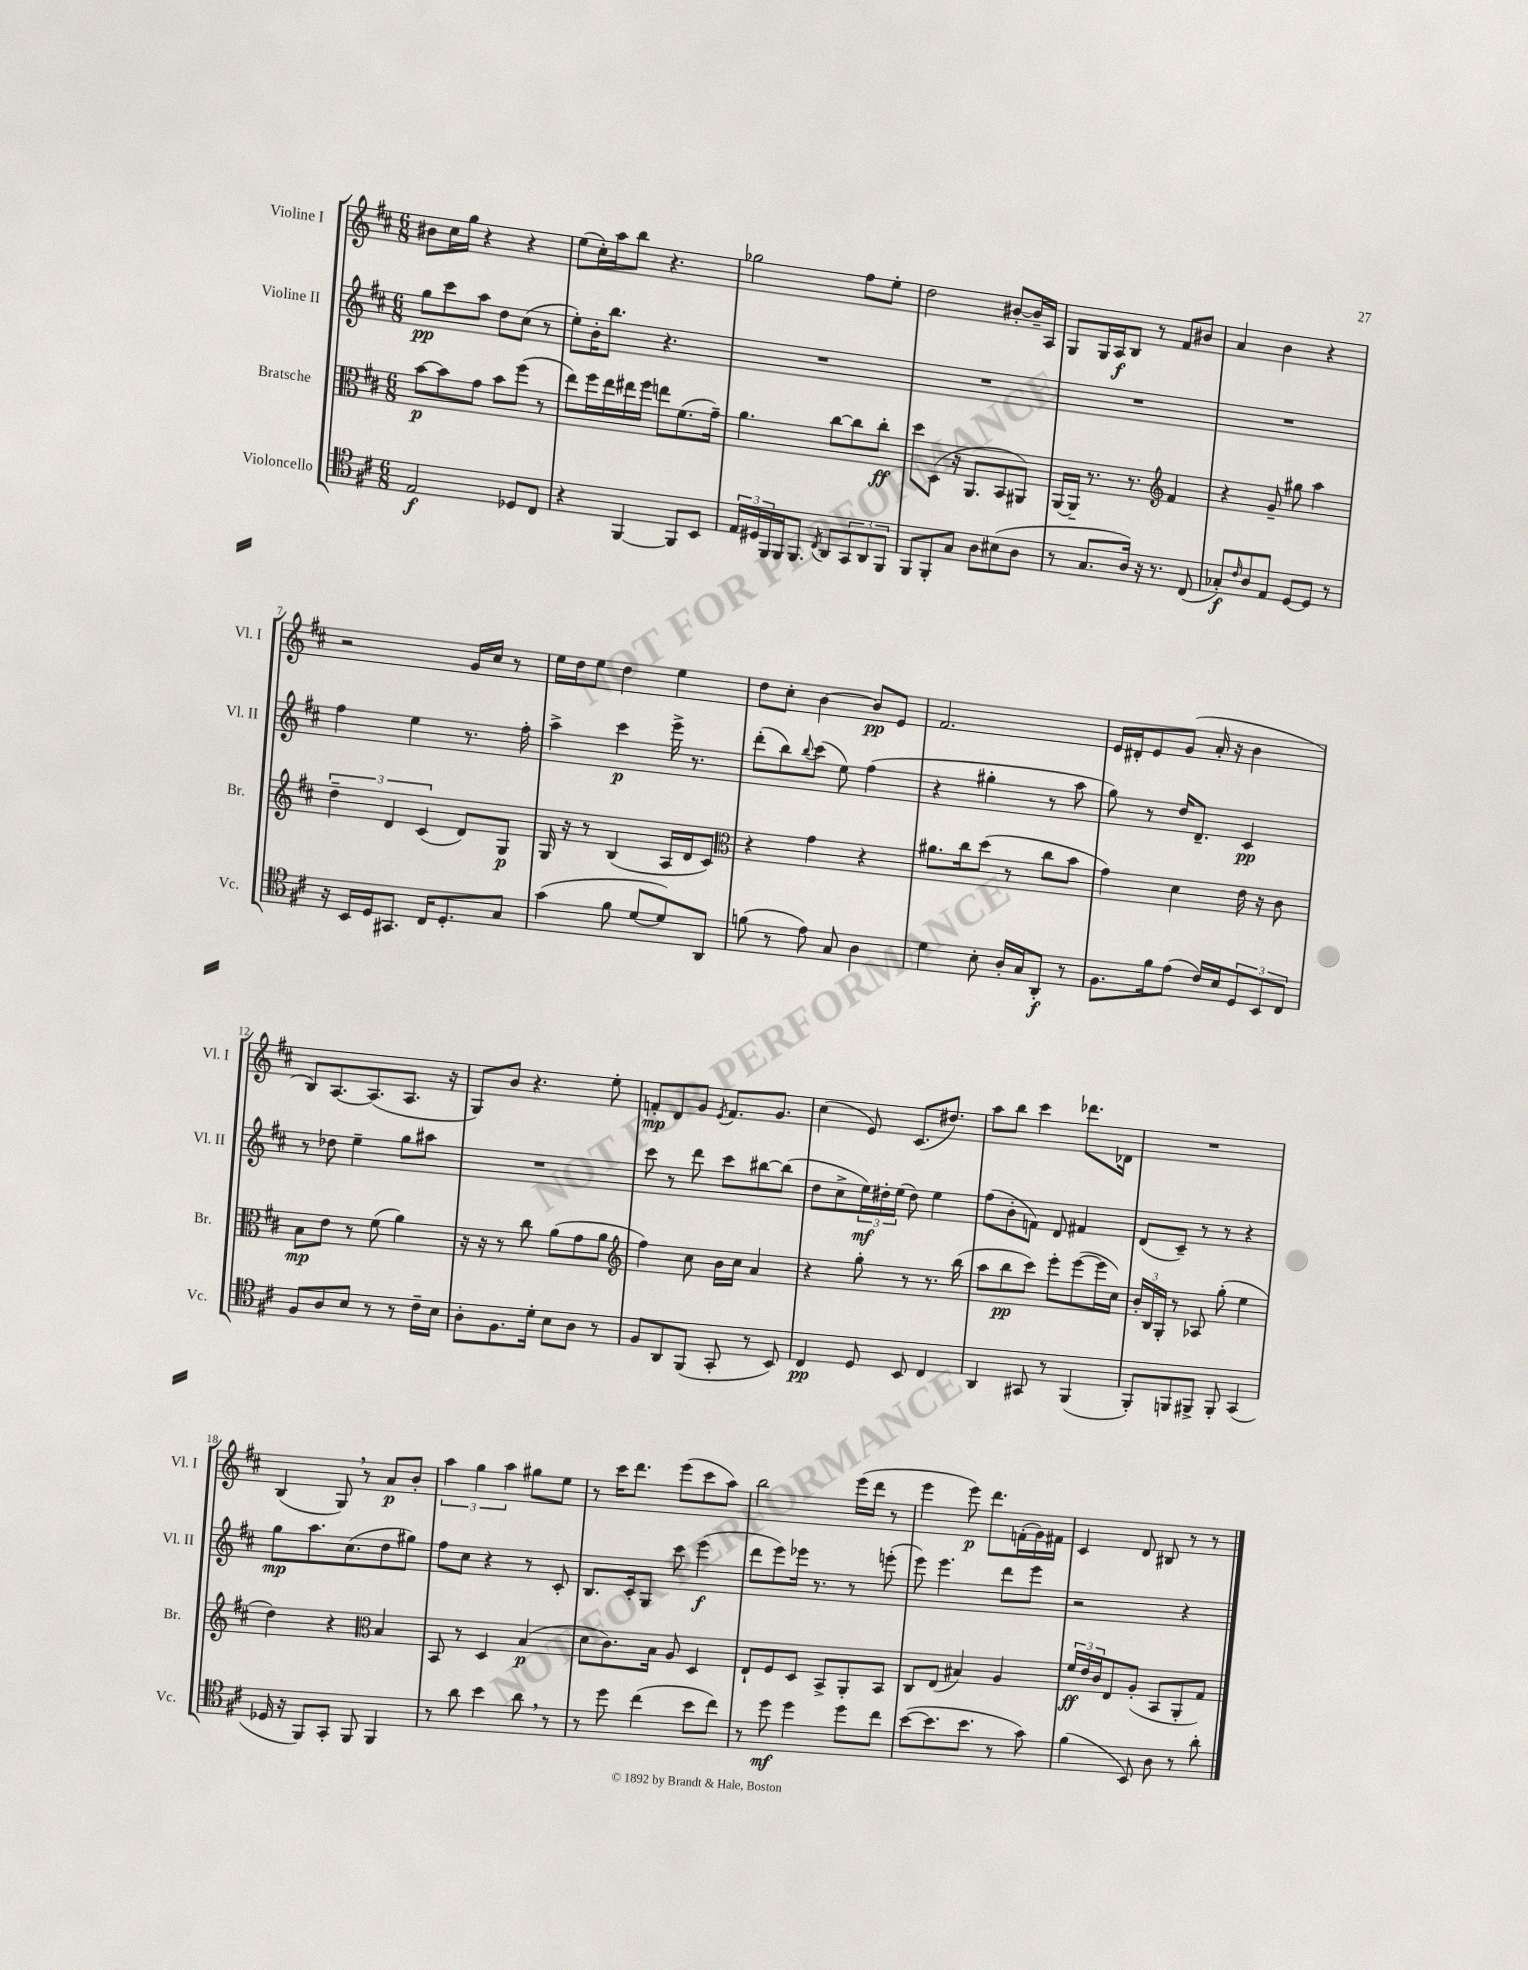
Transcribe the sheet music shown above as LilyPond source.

<<
\new StaffGroup <<
\new Staff = "s0" \with { instrumentName = "Violine I" shortInstrumentName = "Vl. I" } {
    \clef treble \key d \major \numericTimeSignature \time 6/8
    bis'8 cis''16 g''16 r4 r4 |
    e''8( cis''16-.) a''16 b''8 r4. |
    ges''2 fis''8 e''8-. |
    d''2 bis'8~-. bis'16-- a16 |
    g8 g16 a16\f b8 r8 fis'8 bis'8 |
    a'4 b'4 r4 |
    r2 g'16 cis''16 r8 |
    e''16 d''16 e''8 d''4 e''4 |
    d''8 cis''8-. b'4~ b'8\pp e'8 |
    fis'2. |
    e'16 dis'16-. e'8 g'8( a'16-. r16 b'4 |
    b8) a8.~ a8.( a8. r16 |
    g8) b'8 r4. e''8-. |
    f'8-.\mp d'8 g'8 \acciaccatura { e'8 } f'8. g'8. |
    cis''4( e'8) cis'8.( dis''8.) |
    a''8 b''8 cis'''4 des'''8. des'16 |
    R2. |
    b4( g8) \breathe r8 a'8\p b'8-. |
    \tuplet 3/2 { a''4 g''4 a''4 } gis''8 e''8 |
    r8 cis'''16 d'''8. e'''8( cis'''8 a''8) |
    b''2 e'''16( d'''16 r8 |
    e'''4 e'''8\p) d'''8. f'16-.( g'16) fis'16 |
    cis'4 d'8 bis8 r8 r8 \bar "|." |
}
\new Staff = "s1" \with { instrumentName = "Violine II" shortInstrumentName = "Vl. II" } {
    \clef treble \key d \major \numericTimeSignature \time 6/8
    g''8\pp cis'''8 a''8 d''8 cis''8( r8 |
    e''8-.) b'16-. b''8. r4. |
    R2. |
    R2. |
    R2. |
    R2. |
    fis''4 e''4 r8. fis''16-. |
    a''4-> cis'''4\p e'''16-> r8. |
    d'''8-.( b''8) \appoggiatura { b''8 } cis'''8( e''8) fis''4( |
    r4 gis''4-. r8 a''8 |
    g''8) r8 d''16 d'8.-- cis'4\pp |
    r8 des''8 e''4-- g''8 ais''8 |
    R2. |
    cis'''8 r8 d'''8 cis'''8 bis''8~ bis''8( |
    d''8 cis''8-> \tuplet 3/2 { e''16\mf) dis''16-. e''16( } dis''8) e''4 |
    fis''8( b'8-. f'8) d'8 fis'4 |
    d'8( cis'8--) r8 r8 r4 |
    g''8\mp a''8. cis''8.( d''8 gis''8) |
    fis''8 cis''8 r4 r8 cis'8-. |
    b8. cis'16-. g8 cis'''8 e'''4\f( |
    d'''8 e'''8) ees'''16 r8. r8 e'''8-.( |
    e'''8) e'''4. d'''8 e'''8 |
    r2 r4 \bar "|." |
}
\new Staff = "s2" \with { instrumentName = "Bratsche" shortInstrumentName = "Br." } {
    \clef alto \key d \major \numericTimeSignature \time 6/8
    b'8~\p b'8 g'8 b'8 fis''8( r8 |
    e''8) fis''16 e''16 eis''16 fis''16 e''8 fis'8.( g'16--) |
    a'4. cis''8~ cis''8 cis''8-.\ff |
    d''8 d8( r16 a,8. b,8 ais,8) |
    a,16~ a,16-- r8. r8. \clef treble fis'4 |
    r4 g'8-- gis''8 a''4 |
    \tuplet 3/2 { d''4-- d'4 cis'4( } d'8) g8\p |
    g16 r16 r8 b4( a16 d'16 cis'8) |
    \clef alto r4 g'4 r4 |
    ais'8. cis''16 d''8( r8 cis''8 b'8 |
    g'4) d'4 e'16 r16 cis'8 |
    b8\mp e'8 r8 fis'8( a'4) |
    r16 r16 r8 cis''8 a'8( g'8 a'8 |
    \clef treble fis''4) cis''8 b'16 cis''16 a'4 |
    r4 g''8-. r8 r8. b''16( |
    a''8 b''8\pp cis'''8) e'''8-. e'''8~( e'''16 cis''16) |
    \tuplet 3/2 { b'16-. b16 g16-. } r8 aes8 g''8-.( e''4 |
    d''4) r4 \clef alto b4 |
    b,8 r8 d4 b4\p( |
    d'8 cis'8.) b16 a8 d4 |
    e8-! fis8 d8 b,8-> a,8-. b,8 |
    cis8 e8( bis4) a4 |
    \tuplet 3/2 { fis'16\ff e'16 cis'16 } e8 a8-.( b,8 a,8-. g8) \bar "|." |
}
\new Staff = "s3" \with { instrumentName = "Violoncello" shortInstrumentName = "Vc." } {
    \clef tenor \key d \major \numericTimeSignature \time 6/8
    e2\f des8 cis8 |
    r4 fis,4~ fis,8 b,8 |
    \tuplet 3/2 { e16 dis16 fis,16 } fis,16 fis,8. \acciaccatura { cis8 } a,8 \tuplet 3/2 { g,8 a,8 fis,8 } |
    fis,8 fis,8-. g8 a8 bis8( a8 |
    r8 g8. a16) r16 r8. cis8( |
    ges8-.\f) \grace { cis'16 } a8 e8 d8~ d8 r8 |
    r16 b,16 d16 gis,8. cis16 d8.-. g8 |
    g'4( fis'8 d'8~ d'8) a,8 |
    f'8( r8 e'8) g8 a4 |
    d'4 b8-. a16-. g16 a,8-.\f r8 |
    fis8. fis'16 e'8( cis'16) b16 \tuplet 3/2 { d8 b,8 cis8 } |
    fis8 a8 b8 r8 r8 cis'16-- b16 |
    a8-. fis8. d'16-. b8 a8 r8 |
    fis8 a,8 fis,8( g,8-. r8 b,8) |
    cis4\pp d8 b,8 cis4 |
    a,4 gis,8 r8 fis,4( |
    fis,8-.) f,8 fis,8-> fis,8-. g,4( |
    des16 r16 fis,8) g,8-. fis,8 fis,4 |
    r8 a'8 b'4 a'8 \breathe r8 |
    r8 d''8 cis''4( b'8 cis''8) |
    r8 d''8\mf d''4 d''8 cis''8 |
    b'8~( b'8. b'8. r8 g'8) |
    fis'4( b,8) a8 r8 a'8-. \bar "|." |
}
>>
>>
